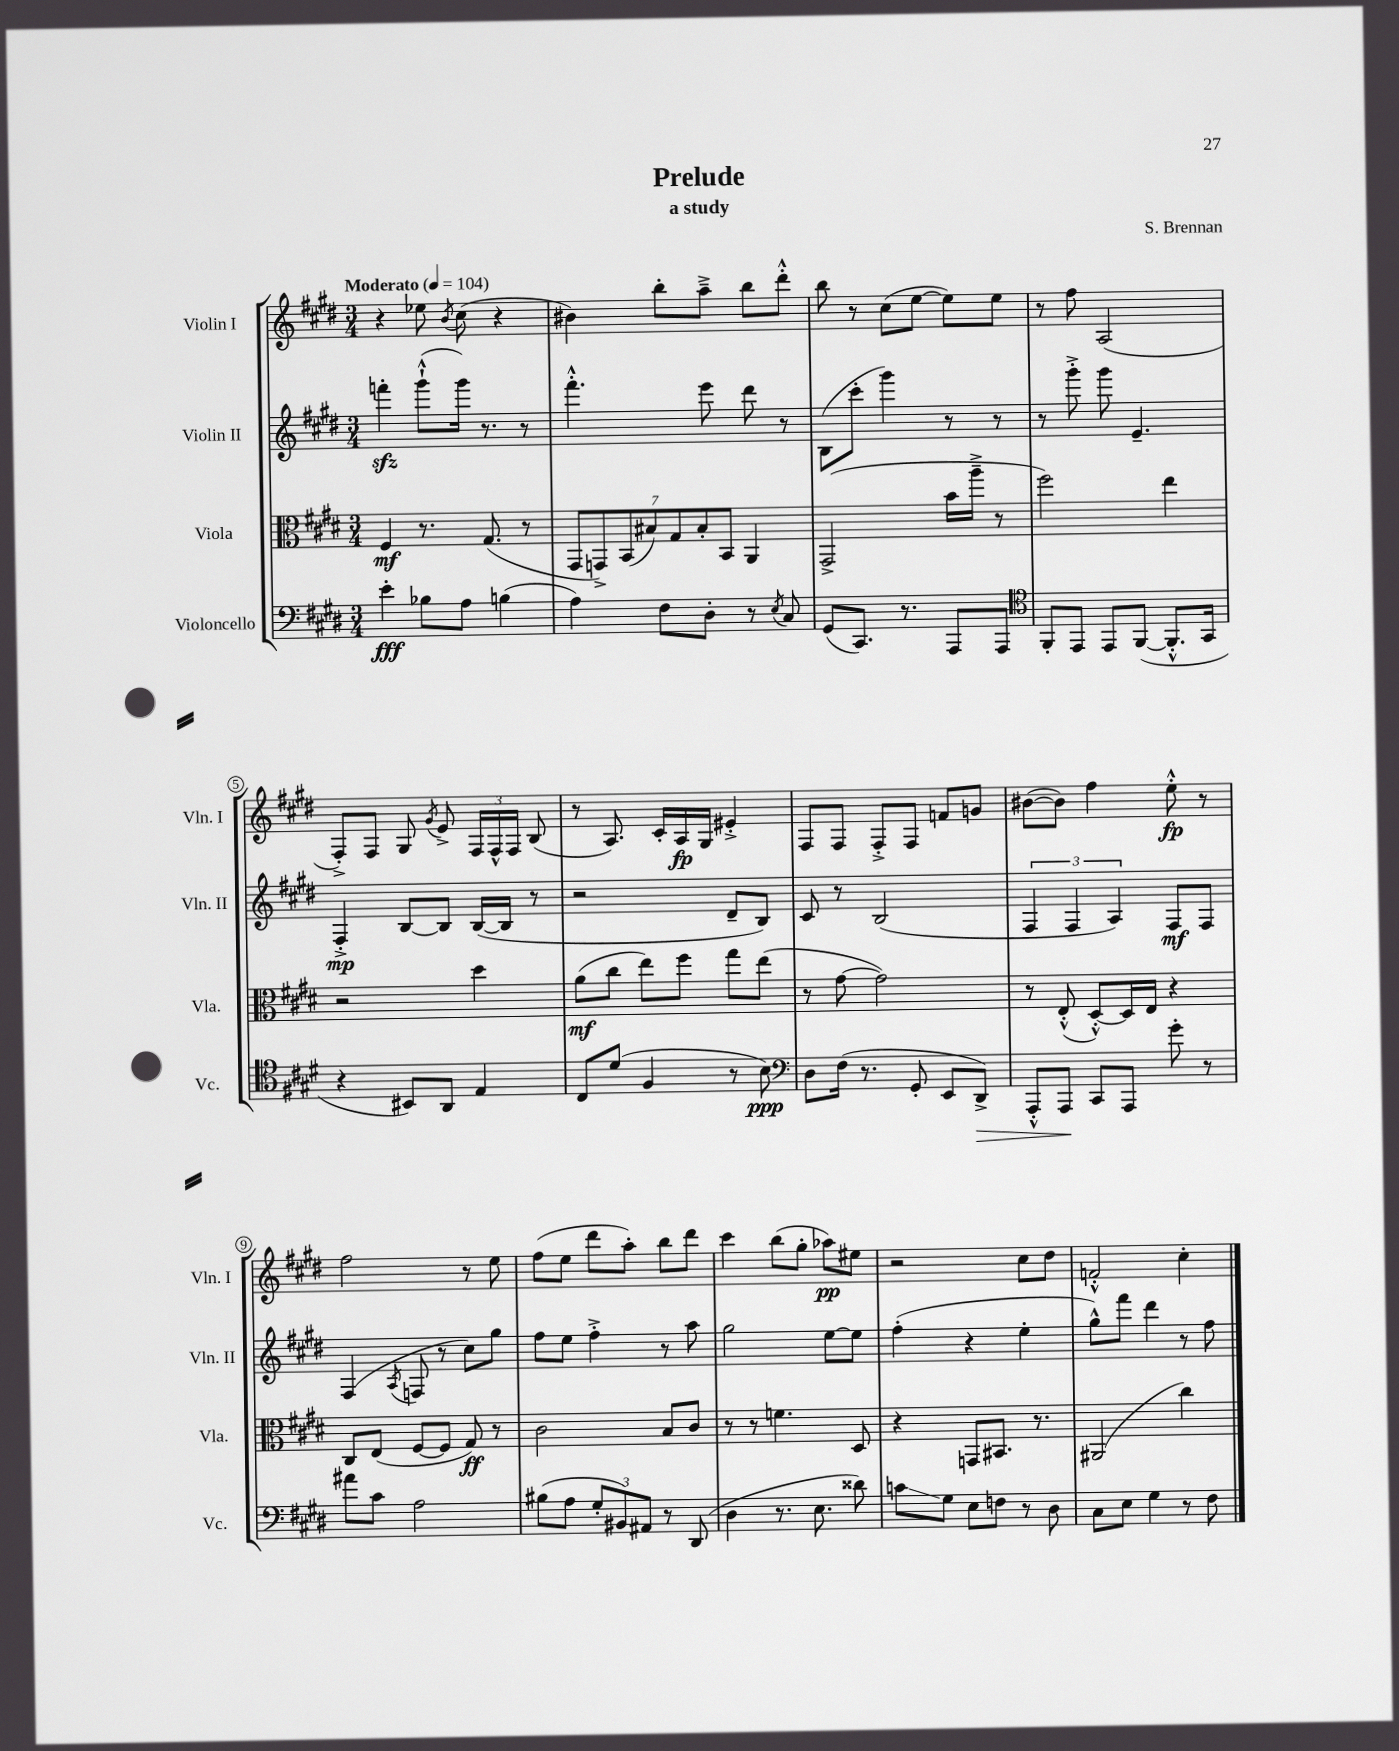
\header { title = "Prelude" composer = "S. Brennan" subtitle = "a study" }
<<
\new StaffGroup <<
\new Staff = "s0" \with { instrumentName = "Violin I" shortInstrumentName = "Vln. I" } {
    \clef treble \key e \major \numericTimeSignature \time 3/4 \tempo "Moderato" 4 = 104
    \autoBeamOff r4 ees''8 \acciaccatura { b'8 } cis''8( r4 |
    bis'4) b''8[-. a''8]---> b''8[ dis'''8]-.-^ |
    b''8 r8 cis''8[( e''8]~ e''8[) e''8] |
    r8 fis''8 a2( |
    fis8[-.->) fis8] gis8 \acciaccatura { gis'8 } e'8-> \tuplet 3/2 { fis16[ fis16-^ fis16] } b8( |
    r8 a8.) cis'16[-. a16\fp gis16] eis'4-.-> |
    fis8[ fis8] fis8[-.-> fis8] f'8[ g'8] |
    bis'8[~( bis'8]) fis''4 e''8-.-^\fp r8 |
    fis''2 r8 e''8 |
    fis''8[( e''8] dis'''8[ a''8]-.) b''8[ dis'''8] |
    cis'''4 b''8[( gis''8]-. aes''8[\pp) eis''8] |
    r2 cis''8[ dis''8] |
    f'2-.-^ cis''4-. \bar "|." |
}
\new Staff = "s1" \with { instrumentName = "Violin II" shortInstrumentName = "Vln. II" } {
    \clef treble \key e \major \numericTimeSignature \time 3/4
    \autoBeamOff f'''4-.\sfz gis'''8[-!-^( gis'''16]) r8. r8 |
    fis'''4.-.-^ e'''8 dis'''8 r8 |
    b8[( cis'''8]-. gis'''4) r8 r8 |
    r8 gis'''8-.-> gis'''8 e'4.-- |
    fis4-.->\mp b8[~ b8] b16[~( b16] r8 |
    r2 dis'8[-- b8]) |
    cis'8 r8 b2( |
    \tuplet 3/2 { fis4 fis4 a4) } fis8[\mf fis8] |
    fis4( \acciaccatura { a8 } f8 r8 cis''8[) gis''8] |
    fis''8[ e''8] fis''4-.-> r8 a''8 |
    gis''2 e''8[~ e''8] |
    fis''4-.( r4 e''4-. |
    gis''8[-^) fis'''8] dis'''4 r8 fis''8 \bar "|." |
}
\new Staff = "s2" \with { instrumentName = "Viola" shortInstrumentName = "Vla." } {
    \clef alto \key e \major \numericTimeSignature \time 3/4
    \autoBeamOff fis4\mf r8. gis8.( r8 |
    \tuplet 7/4 { gis,8[ g,8->) b,8( bis8) gis8 bis8-. b,8] } a,4 |
    gis,2->( b'16[ a''16]---> r8 |
    fis''2) e''4 |
    r2 dis''4 |
    a'8[\mf( cis''8] e''8[) fis''8] gis''8[ e''8]( |
    r8 gis'8~ gis'2) |
    r8 e8-.-^( dis8[~-.-^) dis16 e16] r4 |
    cis8[ e8]( fis8[~ fis8] gis8\ff) r8 |
    cis'2 b8[ cis'8] |
    r8 r8 f'4. dis8 |
    r4 g,8[ bis,8.] r8. |
    ais,2( cis''4) \bar "|." |
}
\new Staff = "s3" \with { instrumentName = "Violoncello" shortInstrumentName = "Vc." } {
    \clef bass \key e \major \numericTimeSignature \time 3/4
    \autoBeamOff e'4-.\fff bes8[ a8] b4( |
    a4) fis8[ dis8]-. r8 \acciaccatura { e8 } cis8 |
    gis,8[( cis,8.]) r8. a,,8[ a,,8] |
    \clef tenor fis,8[-. e,8] e,8[ fis,8]~( fis,8.[-.-^ gis,16] |
    r4 bis,8[) a,8] e4 |
    cis8[ dis'8]( fis4 r8 b8\ppp) |
    \clef bass dis8[ fis16]( r8. gis,8-. e,8[ dis,8]->\>) |
    a,,8[-.-^ a,,8]\! cis,8[ a,,8] gis'8-. r8 |
    ais'8[ cis'8] a2 |
    bis8[( a8] \tuplet 3/2 { gis8[-. bis,8) ais,8] } r8 dis,8( |
    dis4 r8. e8. disis'8) |
    c'8[\glissando gis8] e8[ f8] r8 dis8 |
    cis8[ e8] gis4 r8 fis8 \bar "|." |
}
>>
>>
\layout { \context { \Score \override BarNumber.stencil = #(make-stencil-circler 0.1 0.3 ly:text-interface::print) } }
